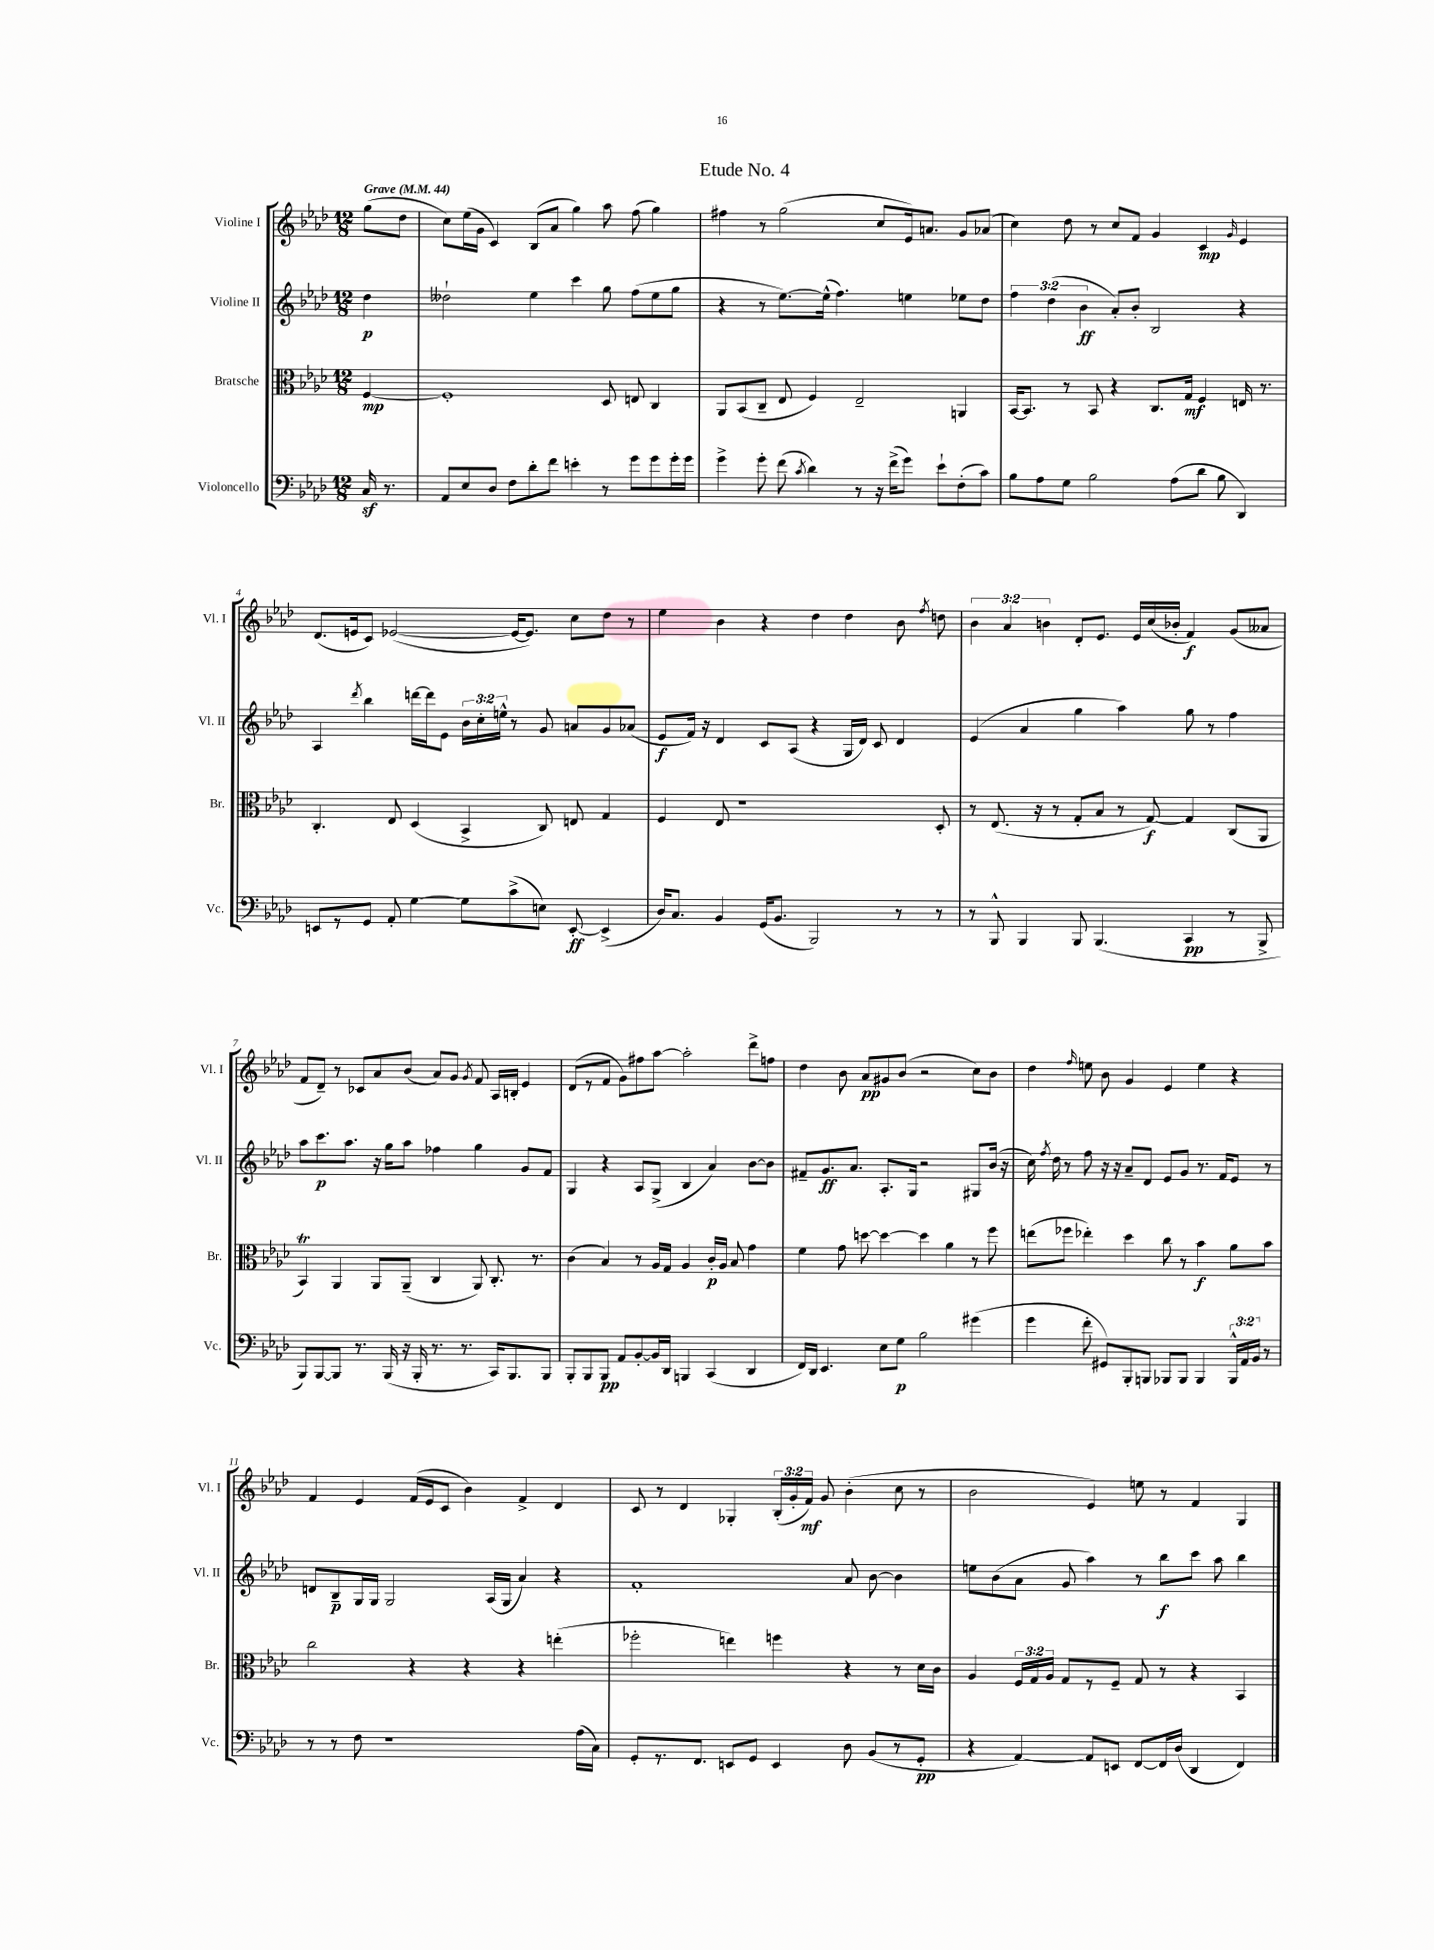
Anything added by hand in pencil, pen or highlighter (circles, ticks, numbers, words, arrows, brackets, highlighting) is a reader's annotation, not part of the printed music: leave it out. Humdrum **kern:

**kern	**kern	**kern	**kern
*staff4	*staff3	*staff2	*staff1
*clefF4	*clefC3	*clefG2	*clefG2
*k[b-e-a-d-]	*k[b-e-a-d-]	*k[b-e-a-d-]	*k[b-e-a-d-]
*M12/8	*M12/8	*M12/8	*M12/8
*MM44	*MM44	*MM44	*MM44
16C	[4F	4dd-	(8gg
8.r	.	.	.
.	.	.	8dd-
=	=	=	=
8AA-	1F']	2dd--`	8cc)
8E-	.	.	(16ee-
.	.	.	16g
8D-	.	.	4c)
8F	.	.	.
8d-'	.	4ee-	(8B-
8f	.	.	8a-
4e'	.	4ccc	4gg)
8r	8D-	8gg	8aa-
8g	8E	(8ff	(8ff
8g	4C	8ee-	4gg)
16g'	.	8gg	.
16g	.	.	.
=	=	=	=
4g^	8AA-	4r	4ff#
.	(8BB-	.	.
8g'	8C~	8r	8r
(8f	8E-	[8.ee-)	(2gg
8qc	.	.	.
4d-)	4F)	.	.
.	.	(16ee-^^]	.
.	.	4.ff)	.
8r	2E-~	.	.
16r	.	.	8cc
(16f^	.	.	.
8g)	.	4ee	16e-)
.	.	.	8.a
8e-`	.	.	.
(8F'	4AA	8ee-	8g
8c)	.	8dd-	(8a-
=	=	=	=
8B-	[16BB-	6ff	4cc)
.	8.BB-]	.	.
8A-	.	.	.
.	.	(6dd-	.
8G	8r	.	8dd-
.	.	6b-	.
2B-	8BB-	.	8r
.	4r	8a-')	8cc
.	.	8b-'	8f
.	8.C	2B-	4g
(8A-	.	.	.
.	16G	.	.
8d-	4F	.	4c
8B-	.	.	.
.	.	.	16qqg
4DD-)	16E	4r	4e-
.	8.r	.	.
=	=	=	=
8EE	4.C'	4A-	(8.d-
8r	.	.	.
.	.	.	16e
.	.	8qddd-	.
8GG	.	4bb-	8c)
8AA-'	8E-	.	([2e-
[4G	(4D-	[16ddd	.
.	.	16ddd]	.
.	.	8e-	.
8G]	4BB-^	24b-	.
.	.	24cc'	.
.	.	24ee^^	.
(8c^	.	8r	16e-_
.	.	.	8.e-])
8E)	8C)	8g	.
[8EE'	8E	8a	8cc
(4EE^]	4G	8g	8dd-
.	.	(8a-	8r
=	=	=	=
16D-)	4F	8e-	4ee-
8.C	.	.	.
.	.	16f)	.
.	.	16r	.
4BB-	8E-	4d-	4b-
.	1r	.	.
(16GG	.	8c	4r
8.BB-	.	.	.
.	.	(8A-	.
2BBB-)	.	4r	4dd-
.	.	16G	4dd-
.	.	16d-)	.
.	.	8c	.
8r	.	4d-	8b-
.	.	.	8qff
8r	8D-'	.	8dd
=	=	=	=
8r	8r	(4e-	6b-
8BBB-^^	(8.E-	.	.
.	.	.	6a-
4BBB-	.	4a-	.
.	16r	.	.
.	.	.	6b
.	8r	.	.
8BBB-	8G'	4gg	8d-'
(4.BBB-	8B-	.	8.e-
.	8r	4aa-)	.
.	.	.	16e-
.	[8G)	.	(16cc
.	.	.	16b-'
4CC	4G]	8gg	4f)
.	.	8r	.
8r	(8C	4ff	(8g
8BBB-^	8AA-	.	8a--
=	=	=	=
8BBB-)	4BB-)	8aa-	8f
[8BBB-	.	8.ccc	8d-~)
8BBB-]	4AA-	.	8r
.	.	8.aa-	.
8.r	.	.	8c-
.	8AA-	16r	8a-
(16BBB-	.	16gg	.
16r	(8AA-~	8aa-	(8b-
16BBB-'	.	.	.
8.r	4C	4ff-	8a-)
.	.	.	8g
8.r	.	.	.
.	.	.	8qg
.	8AA-)	4gg	8f
16CC)	8.C'	.	16A-
8.BBB-	.	.	16B'
.	.	8g	4e-
.	8.r	.	.
8BBB-	.	8f	.
=	=	=	=
8BBB-'	(4c	4G	(8d-
8BBB-	.	.	8r
8BBB-	4B-)	4r	8f
8AA-	.	.	8g)
[8BB-'	8r	8A-	8ff#
16BB-]	16A-	(8G^	[8aa-
16DD-	16G	.	.
4BBB	4A-	4B-	2aa-']
(4CC	16c'	4a-)	.
.	16A-	.	.
.	8B-	.	.
4DD-	4g	[8b-	8ddd-^
.	.	8b-]	8ff
=	=	=	=
16FF)	4f	8f#~	4dd-
16DD-	.	.	.
4.EE-	.	8.g	.
.	8g	.	8b-
.	.	8.a-	.
.	[8dd	.	8a-
8E-	4dd_	8.A-'	8g#
8G	.	.	(8b-
.	.	16G	.
2B-	4dd]	2r	2r
.	4a-	.	.
(4g#	8r	8G#	8cc)
.	8ff	(16b-	8b-
.	.	16r	.
=	=	=	=
4g	(8ee	16cc)	4dd-
.	.	8qff	.
.	.	16dd-	.
.	8ff-	8r	.
.	.	.	16qqff
8f'	4ee-')	8ff	8ee
8GG#)	.	16r	8b-
.	.	16r	.
8BBB-'	4dd-	8a-~	4g
8BBB	.	8d-	.
8BBB-	8cc	8e-	4e-
8BBB-	8r	8g	.
4BBB-	4b-	8.r	4ee
.	.	16f	.
24BBB-^^	8a-	8e-	4r
24AA-	.	.	.
24BB-	.	.	.
8r	8b-	8r	.
=	=	=	=
8r	2cc	8d	4f
8r	.	8B-~	.
8F	.	16G	4e-
.	.	16G	.
1r	.	2G	.
.	4r	.	(16f
.	.	.	16e-
.	.	.	8c
.	4r	.	4b-)
.	.	(16A-	.
.	.	16G	.
.	4r	4a-)	4f^
.	(4ee'	4r	4d-
(16A-	.	.	.
16C)	.	.	.
=	=	=	=
8GG'	2ff-'	1f'	8c
8.r	.	.	8r
.	.	.	4d-
8.FF	.	.	.
8EE	4ee)	.	4G-'
8GG	.	.	.
4EE	4ff	.	(24B-'
.	.	.	24g'
.	.	.	24f)
.	.	.	8g
8D-	4r	8a-	(4b-'
(8BB-	.	[8b-	.
8r	8r	4b-]	8cc
8GG'	16d-	.	8r
.	16c	.	.
=	=	=	=
4r	4A-	8ee	2b-
.	.	(8b-	.
[4AA-)	24F	8a-	.
.	24G	.	.
.	24A-	.	.
.	8G	8g	.
8AA-]	8r	4aa-)	4e-)
8EE	8F~	.	.
[8FF	8G	8r	8ee
16FF]	8r	8bb-	8r
(16D-	.	.	.
4DD-	4r	8ccc	4f
.	.	8aa-	.
4FF)	4BB-	4bb-	4G
==	==	==	==
*-	*-	*-	*-
